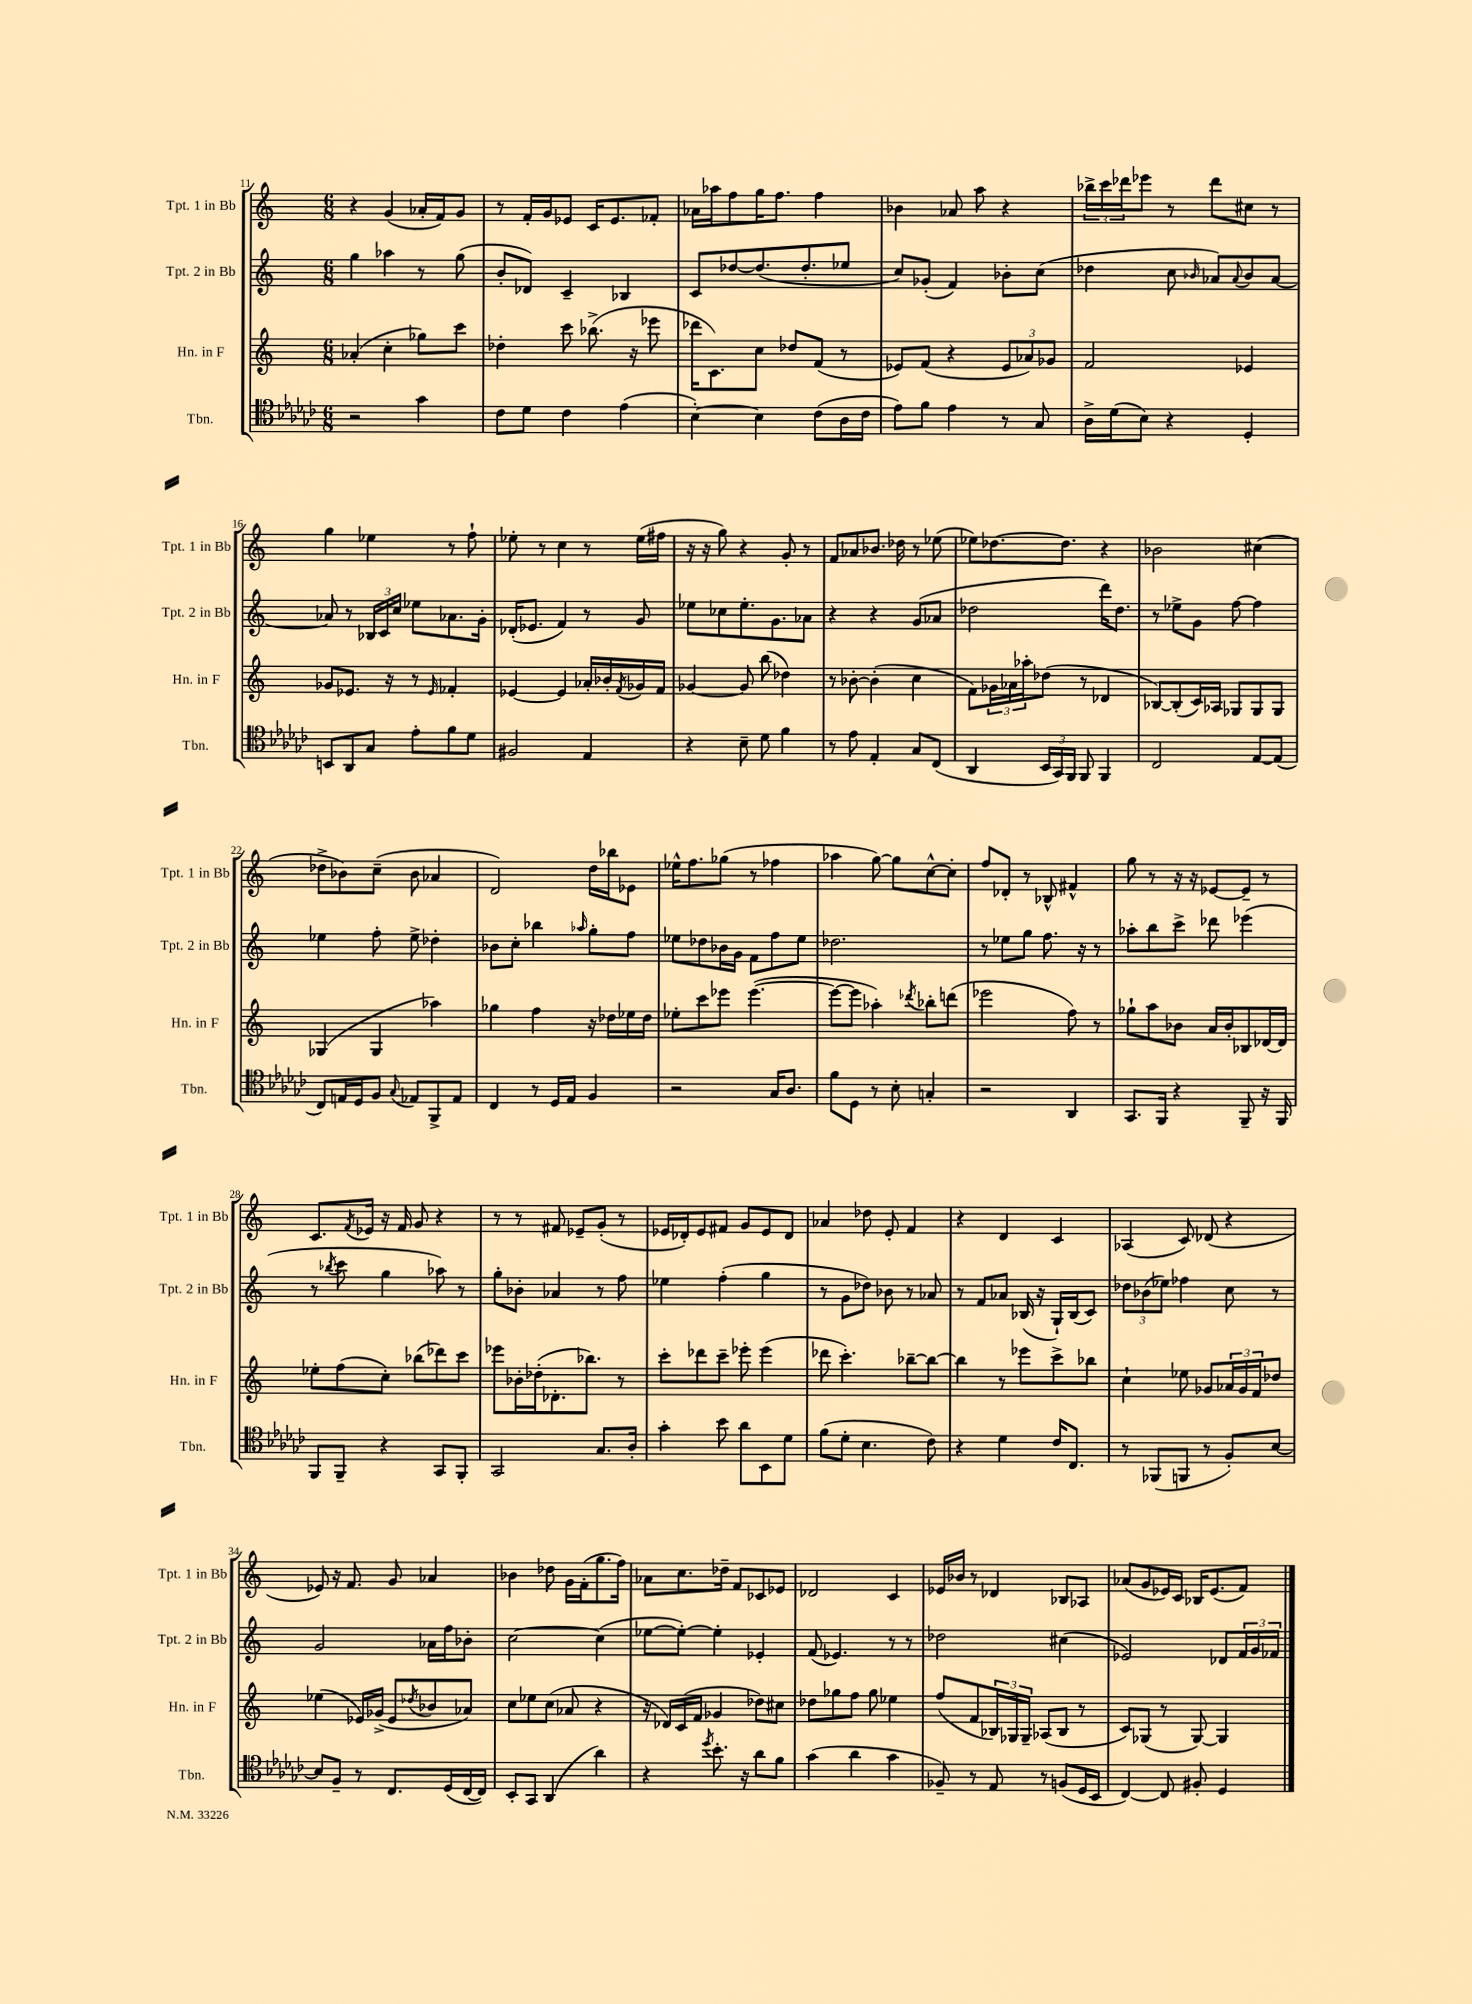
<<
\new StaffGroup <<
\new Staff = "s0" \with { instrumentName = "Tpt. 1 in Bb" shortInstrumentName = "Tpt. 1 in Bb" } {
    \clef treble \key c \major \numericTimeSignature \time 6/8
    r4 g'4( aes'16-. f'16) g'8 |
    r8 f'16-. g'16 ees'8 c'16 ees'8. fes'8-. |
    aes'16 aes''16 f''8 g''16 f''8. f''4 |
    bes'4 aes'8 a''8 r4 |
    \tuplet 3/2 { bes''16-> c'''16 des'''16 } ees'''8 r8 des'''8 cis''8 r8 |
    g''4 ees''4 r8 f''8-! |
    ees''8-. r8 c''4 r8 ees''16( fis''16 |
    r16 r16 g''8) r4 g'8-. r8 |
    f'8 aes'8 bes'8. des''16 r8 ees''8( |
    ees''8) des''8.~ des''8. r4 |
    bes'2 cis''4( |
    des''8-> bes'8) c''8--( bes'8 aes'4 |
    d'2) d''16 bes''16 ees'8 |
    ees''16-^ f''8. ges''8( r8 fes''4 |
    aes''4 g''8~) g''8 c''8~-^ c''8-. |
    f''8 des'8-. r8 bes8-^ fis'4-^ |
    g''8 r8 r16 r16 ees'8~ ees'8-- r8 |
    c'8. \acciaccatura { f'8 } ees'16 r16 f'16 g'8 r4 |
    r8 r8 fis'8 ees'8-- g'8-.( r8 |
    ees'16 des'16-.) ees'8 fis'8 g'8 ees'8 des'8 |
    aes'4 des''8 e'8-. f'4 |
    r4 d'4 c'4 |
    aes4( c'8) des'8( r4 |
    ees'8) r16 f'8. g'8 aes'4 |
    bes'4 des''8 g'16 f'16-.( g''8. f''16) |
    aes'8 c''8. des''16-- f'8 ces'8 ees'8 |
    des'2 c'4 |
    ees'16 bes'16 r8 des'4 bes8 aes8 |
    aes'8( g'8 ees'16) c'16 bes16 ees'8.( f'8) \bar "|." |
}
\new Staff = "s1" \with { instrumentName = "Tpt. 2 in Bb" shortInstrumentName = "Tpt. 2 in Bb" } {
    \clef treble \key c \major \numericTimeSignature \time 6/8
    g''4 aes''4 r8 g''8( |
    b'8-. des'8) c'4-- bes4 |
    c'8 des''8~ des''8.( des''8.-. ees''8 |
    c''8) ges'8-.( f'4) bes'8-. c''8( |
    des''4 c''8 \grace { bes'16 } aes'8) \appoggiatura { aes'8 } bes'8 aes'8~ |
    aes'8 r8 \tuplet 3/2 { bes16 c'16 c''16 } ees''8 aes'8. g'16-. |
    des'16-.( ees'8. f'4) r8 g'8 |
    ees''8 ces''8 ees''8.-. g'8. aes'8 |
    r4 r4 g'8( aes'8 |
    des''2 d'''16) des''8. |
    r8 ees''8-> g'8 f''8~ f''4 |
    ees''4 f''8-. ees''8-> des''4-. |
    bes'8 c''8-. bes''4 \grace { aes''16 } g''8-. f''8 |
    ees''8 des''8 bes'16 g'16 f'8 f''8 ees''8 |
    des''2. |
    r8 ees''8 g''8 f''8. r16 r8 |
    aes''8-. b''8 c'''8-> des'''8 ees'''4( |
    r8 \acciaccatura { bes''8 } c'''8 g''4 aes''8) r8 |
    g''8-. bes'8-. aes'4 r8 f''8 |
    ees''4 f''4-.( g''4 |
    r8 g'8 des''8) bes'8 r8 aes'8 |
    r8 f'8 aes'8 bes16( r16 g16-!) bes16( c'8) |
    \tuplet 3/2 { des''8 bes'8( ees''8) } fes''4 c''8 r8 |
    g'2 aes'16 f''16 bes'8-. |
    c''2~ c''4( |
    ees''8~ ees''8~-.) ees''4-. ees'4-. |
    f'8( ees'4.) r8 r8 |
    des''2 cis''4( |
    ees'2) des'8 \tuplet 3/2 { f'16 g'16 fes'16 } \bar "|." |
}
\new Staff = "s2" \with { instrumentName = "Hn. in F" shortInstrumentName = "Hn. in F" } {
    \clef treble \key c \major \numericTimeSignature \time 6/8
    aes'4-.( c''4-. ges''8) c'''8 |
    des''4-. c'''8 bes''8.->( r16 ees'''8 |
    des'''16 c'8.) c''8 des''8 f'8( r8 |
    ees'8) f'8( r4 \tuplet 3/2 { ees'8 aes'8) ges'8 } |
    f'2 ees'4 |
    ges'8 ees'8. r16 r8 \grace { ees'16 } fes'4-. |
    ees'4~ ees'4 aes'16-. bes'16-. \acciaccatura { f'8 } ges'16 f'16 |
    ges'4~ ges'8 b''8( des''4) |
    r8 bes'8~-. bes'4-.( c''4 |
    f'8) \tuplet 3/2 { ges'16 aes'16 aes''16-. } des''8( r8 des'4 |
    bes8~) bes8-.( c'16) aes16 ges8 ges8 ges8 |
    ges4( ges4 aes''4) |
    ges''4 f''4 r16 des''16 ees''16 des''16 |
    ees''8-. c'''8 ees'''8 ees'''4.~( |
    ees'''8~ ees'''8 aes''4-.) \acciaccatura { des'''8 } bes''8-. d'''8( |
    ees'''2 f''8) r8 |
    ges''8-! a''8 bes'8 a'16 bes'16-. bes8 des'16~ des'16 |
    ees''8-. f''8( c''8-.) bes''8( des'''8) c'''8 |
    ees'''8 bes'16-. des''16-.( des'8.-. bes''8.) r8 |
    c'''8-. des'''8 c'''8-- ees'''8-. ees'''4( |
    des'''8 c'''4.-.) bes''8~-- bes''8~ |
    bes''4 r8 ees'''8 c'''8-> bes''8 |
    c''4-! ees''8 ges'8 \tuplet 3/2 { aes'16 ges'16 f'16 } des''8 |
    ees''4( ees'16) ges'16->( ees'8 \acciaccatura { des''8 } bes'8 aes'8) |
    c''8 ees''8 c''8( aes'8 r4 |
    r16 des'16) c'16( f'16 ges'4 des''8) cis''8 |
    des''8 ges''8 f''8 ges''8 ees''4 |
    f''8( f'8 \tuplet 3/2 { bes16) ges16 ges16-- } aes8( bes8 r8 |
    c'8) ges8( r8 ges8~) ges4 \bar "|." |
}
\new Staff = "s3" \with { instrumentName = "Tbn." shortInstrumentName = "Tbn." } {
    \clef tenor \key ges \major \numericTimeSignature \time 6/8
    r2 ges'4 |
    ces'8 des'8 ces'4 ees'4( |
    bes4~-.) bes4 ces'8( aes16 ces'16 |
    ees'8) f'8 ees'4 r8 ges8 |
    aes16-> des'16( bes8) r4 des4-. |
    b,8 aes,8 ges8 ees'8-. f'8 des'8 |
    fis2 ees4 |
    r4 bes8-- des'8 f'4 |
    r8 ees'8 ees4-. ges8 ces8( |
    aes,4 \tuplet 3/2 { bes,16 ges,16) f,16 } f,8 f,4 |
    ces2 ees8~ ees8( |
    ces8) e16 des16 f8 \appoggiatura { ges8 } ees8 f,8-> ees8 |
    ces4 r8 des16 ees16 f4 |
    r2 ges16 aes8. |
    f'8 des8 r8 bes8-. g4-. |
    r2 aes,4 |
    ges,8. f,16 r4 f,8-- r16 f,16 |
    f,8 f,8-- r4 ges,8 f,8-. |
    ges,2 ges8. aes16-. |
    ges'4-. bes'8 aes'8 bes,8 des'8 |
    f'8( des'8-. bes4. ces'8) |
    r4 des'4 ces'16 ces8. |
    r8 fes,8( f,8 r8 f8-.) bes8~ |
    bes8 f8-- r8 ces8. des16( ces16~ ces16) |
    bes,8-. ges,8 aes,4( aes'4) |
    r4 \acciaccatura { des''8 } bes'8.-. r16 aes'8 f'8 |
    ges'4( aes'4 ges'4 |
    fes8--) r8 ees8 r8 f8( des16 bes,16 |
    ces4~) ces8 fis8-. des4 \bar "|." |
}
>>
>>
\layout { \context { \Score currentBarNumber = #11 } }
